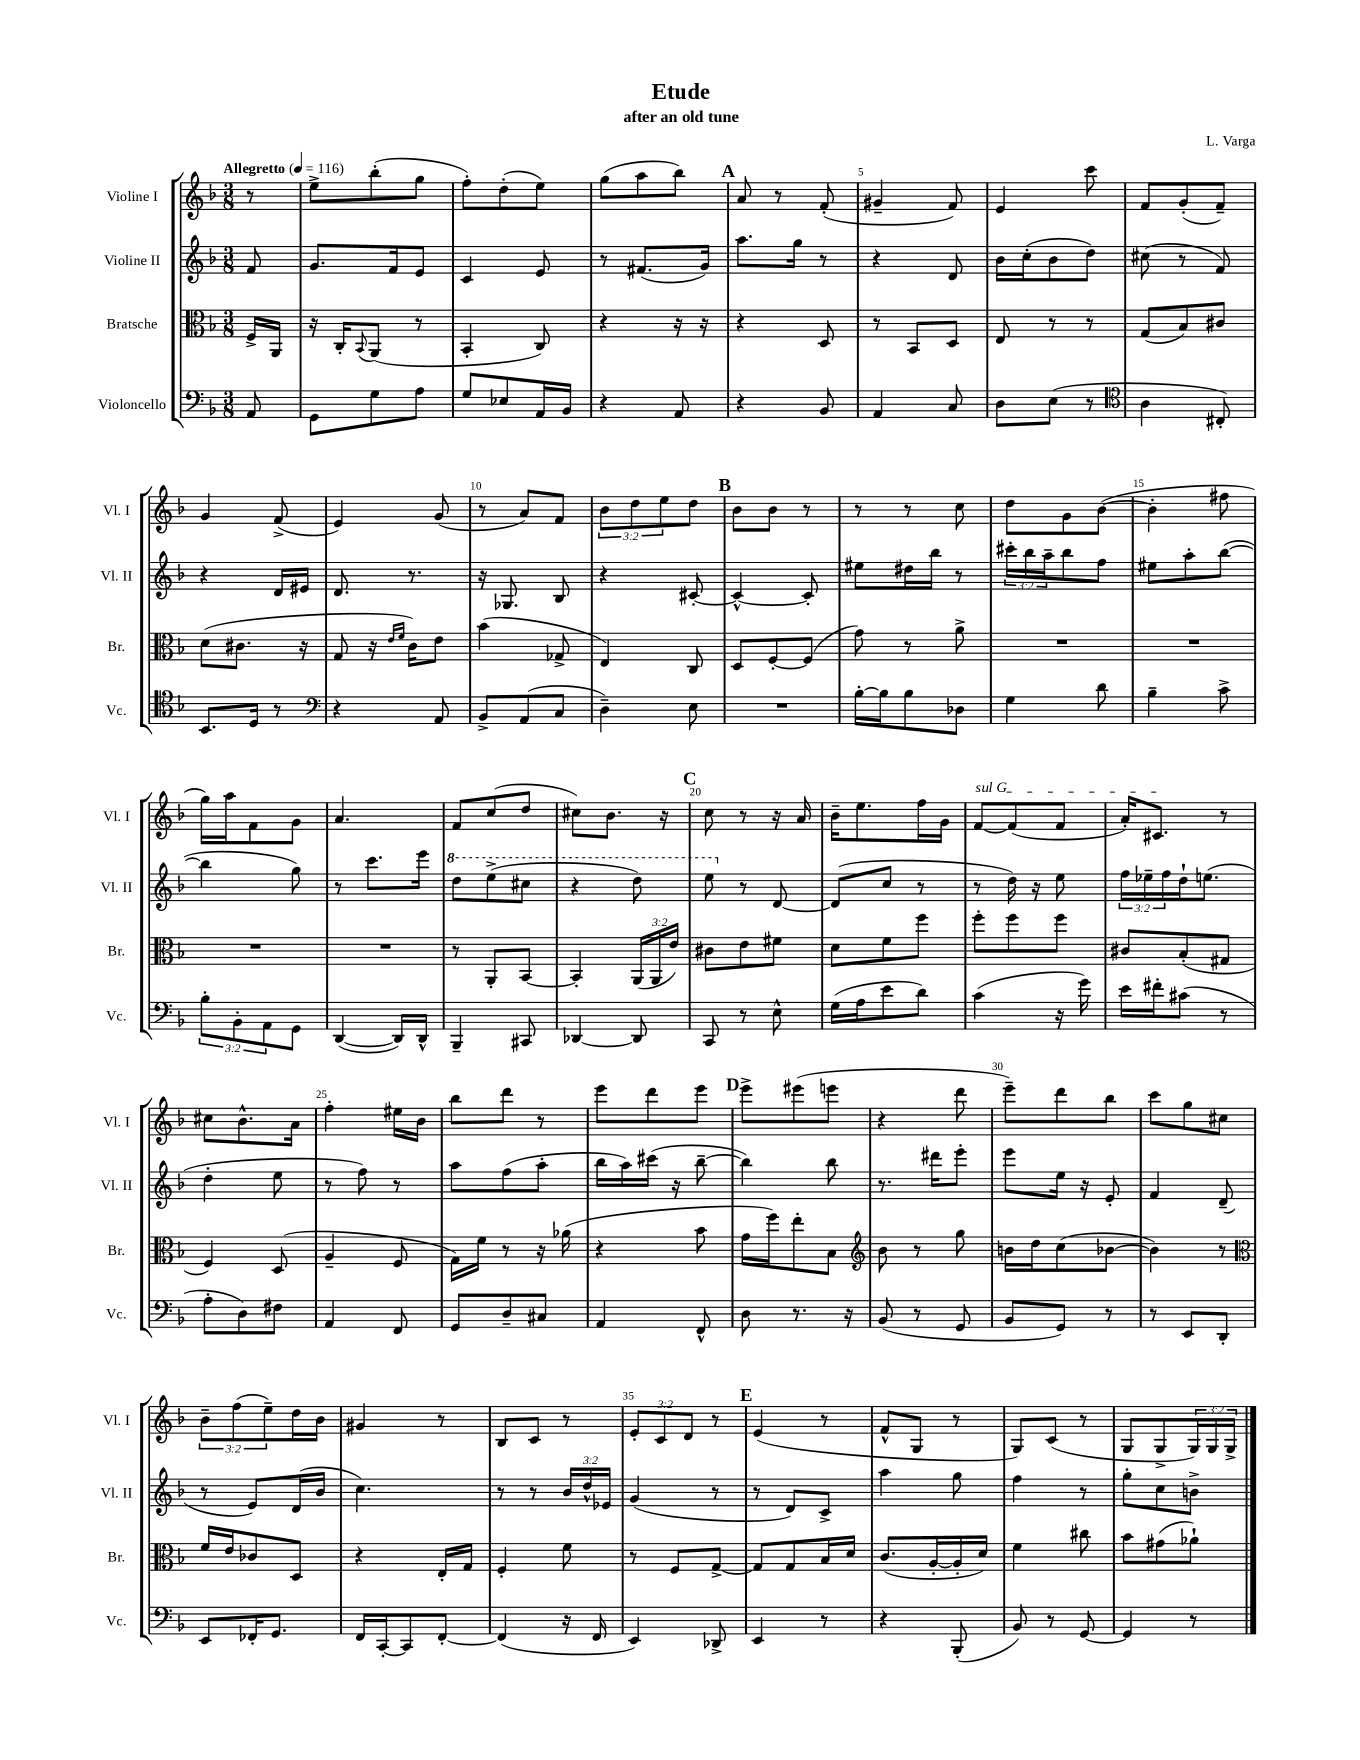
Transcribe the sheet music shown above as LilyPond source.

\header { title = "Etude" composer = "L. Varga" subtitle = "after an old tune" }
<<
\new StaffGroup <<
\new Staff = "s0" \with { instrumentName = "Violine I" shortInstrumentName = "Vl. I" } {
    \clef treble \key f \major \numericTimeSignature \time 3/8 \override Staff.TupletNumber.text = #tuplet-number::calc-fraction-text \partial 8 \tempo "Allegretto" 4 = 116
    r8 |
    e''8-> bes''8-.( g''8 |
    f''8-.) d''8-.( e''8) |
    g''8( a''8 bes''8) |
    \mark \markup { \bold "A" } a'8 r8 f'8-.( |
    gis'4-- f'8) |
    e'4 c'''8 |
    f'8 g'8-.( f'8--) |
    g'4 f'8->( |
    e'4) g'8( |
    r8 a'8) f'8 |
    \tuplet 3/2 { bes'8 d''8 e''8 } d''8 |
    \mark \markup { \bold "B" } bes'8 bes'8 r8 |
    r8 r8 c''8 |
    d''8 g'8 bes'8~( |
    bes'4-. fis''8 |
    g''16) a''16 f'8 g'8 |
    a'4. |
    f'8 c''8( d''8 |
    cis''8) bes'8. r16 |
    \mark \markup { \bold "C" } c''8 r8 r16 a'16 |
    bes'16-- e''8. f''16 g'16 |
    \once \override TextSpanner.bound-details.left.text = \markup { \italic "sul G" } f'8~\startTextSpan f'8( f'8 |
    a'16-.) cis'8.\stopTextSpan r8 |
    cis''8 bes'8.-^ a'16 |
    f''4-. eis''16 bes'16 |
    bes''8 d'''8 r8 |
    e'''8 d'''8 e'''8 |
    \mark \markup { \bold "D" } e'''8-> eis'''8( e'''8 |
    r4 d'''8 |
    e'''8--) d'''8 bes''8 |
    c'''8 g''8 cis''8 |
    \tuplet 3/2 { bes'8-- f''8( e''8--) } d''16 bes'16 |
    gis'4 r8 |
    bes8 c'8 r8 |
    \tuplet 3/2 { e'8-. c'8 d'8 } r8 |
    \mark \markup { \bold "E" } e'4( r8 |
    f'8-^ g8 r8 |
    g8) c'8( r8 |
    g8 g8-> \tuplet 3/2 { g16) g16 g16-> } \bar "|." |
}
\new Staff = "s1" \with { instrumentName = "Violine II" shortInstrumentName = "Vl. II" } {
    \clef treble \key f \major \numericTimeSignature \time 3/8 \override Staff.TupletNumber.text = #tuplet-number::calc-fraction-text \partial 8
    f'8 |
    g'8. f'16 e'8 |
    c'4 e'8 |
    r8 fis'8.( g'16) |
    \mark \markup { \bold "A" } a''8. g''16 r8 |
    r4 d'8 |
    bes'16 c''16-.( bes'8 d''8) |
    cis''8( r8 f'8) |
    r4 d'16 eis'16 |
    d'8. r8. |
    r16 ges8. bes8 |
    r4 cis'8~-. |
    \mark \markup { \bold "B" } cis'4~-^ cis'8-. |
    eis''8 dis''16 bes''16 r8 |
    \tuplet 3/2 { cis'''16-. bes''16 a''16-- } bes''8 f''8 |
    eis''8 a''8-. bes''8~( |
    bes''4 g''8) |
    r8 c'''8. e'''16 |
    \ottava #1 d'''8 e'''8->( cis'''8 |
    r4 d'''8) |
    \mark \markup { \bold "C" } e'''8 \ottava #0 r8 d'8~ |
    d'8( c''8 r8 |
    r8 d''16) r16 e''8 |
    \tuplet 3/2 { f''16 ees''16-- f''16 } d''16-! e''8.( |
    d''4-. e''8 |
    r8 f''8) r8 |
    a''8 f''8( a''8-. |
    bes''16 a''16) cis'''16( r16 bes''8~-- |
    \mark \markup { \bold "D" } bes''4) bes''8 |
    r8. dis'''16 e'''8-. |
    e'''8 e''16 r16 e'8-. |
    f'4 d'8--( |
    r8 e'8) d'16( bes'16 |
    c''4.) |
    r8 r8 \tuplet 3/2 { bes'16 d''16-^ ees'16 } |
    g'4( r8 |
    \mark \markup { \bold "E" } r8 d'8) c'8-> |
    a''4 g''8 |
    f''4 r8 |
    g''8-. c''8 b'8-> \bar "|." |
}
\new Staff = "s2" \with { instrumentName = "Bratsche" shortInstrumentName = "Br." } {
    \clef alto \key f \major \numericTimeSignature \time 3/8 \override Staff.TupletNumber.text = #tuplet-number::calc-fraction-text \partial 8
    f16-> a,16 |
    r16 c16-. \appoggiatura { bes,8 } a,8( r8 |
    bes,4-. c8) |
    r4 r16 r16 |
    \mark \markup { \bold "A" } r4 d8 |
    r8 bes,8 d8 |
    e8 r8 r8 |
    g8( bes8) cis'8 |
    d'8( cis'8. r16 |
    g8 r16 \grace { e'16 f'16 } c'16) e'8 |
    bes'4( ges8-> |
    e4) c8 |
    \mark \markup { \bold "B" } d8 f8~-. f8( |
    g'8) r8 a'8-> |
    R4. |
    R4. |
    R4. |
    R4. |
    r8 a,8-. bes,8~ |
    bes,4-. \tuplet 3/2 { a,16( a,16 e'16) } |
    \mark \markup { \bold "C" } cis'8 e'8 fis'8 |
    d'8 f'8 f''8 |
    f''8-. f''8 f''8 |
    cis'8 bes8-.( gis8 |
    f4) d8( |
    a4-- f8 |
    g16) f'16 r8 r16 aes'16( |
    r4 bes'8 |
    \mark \markup { \bold "D" } g'16 f''16) e''8-. bes8 |
    \clef treble bes'8 r8 g''8 |
    b'16 d''16 c''8( bes'8~ |
    bes'4) r8 |
    \clef alto f'16 e'16 ces'8 d8 |
    r4 e16-. g16 |
    f4-. f'8 |
    r8 f8 g8~-> |
    \mark \markup { \bold "E" } g8 g8 bes16 d'16 |
    c'8.( a16~-. a16-. d'16) |
    f'4 cis''8 |
    bes'8 gis'8( aes'8-!) \bar "|." |
}
\new Staff = "s3" \with { instrumentName = "Violoncello" shortInstrumentName = "Vc." } {
    \clef bass \key f \major \numericTimeSignature \time 3/8 \override Staff.TupletNumber.text = #tuplet-number::calc-fraction-text \partial 8
    a,8 |
    g,8 g8 a8 |
    g8 ees8 a,16 bes,16 |
    r4 a,8 |
    \mark \markup { \bold "A" } r4 bes,8 |
    a,4 c8 |
    d8 e8( r8 |
    \clef tenor a4 cis8-.) |
    bes,8. d16 r8 |
    \clef bass r4 a,8 |
    bes,8-> a,8( c8 |
    d4--) e8 |
    \mark \markup { \bold "B" } R4. |
    bes16~-. bes16 bes8 des8 |
    g4 d'8 |
    bes4-- c'8-> |
    \tuplet 3/2 { bes8-. bes,8-. a,8 } g,8 |
    d,4~( d,16) d,16-^ |
    bes,,4-- cis,8 |
    des,4~ des,8 |
    \mark \markup { \bold "C" } c,8 r8 e8-^ |
    g16( a16 e'8 d'8) |
    c'4( r16 g'16) |
    e'16 fis'16-. cis'8( r8 |
    a8-. d8) fis8 |
    a,4 f,8 |
    g,8 d8-- cis8 |
    a,4 f,8-^ |
    \mark \markup { \bold "D" } d8 r8. r16 |
    bes,8( r8 g,8 |
    bes,8 g,8) r8 |
    r8 e,8 d,8-. |
    e,8 fes,16-. g,8. |
    f,16 c,16~-. c,8 f,8~-. |
    f,4( r16 f,16 |
    e,4) des,8-> |
    \mark \markup { \bold "E" } e,4 r8 |
    r4 bes,,8-.( |
    bes,8) r8 g,8~ |
    g,4 r8 \bar "|." |
}
>>
>>
\layout { \context { \Score \override BarNumber.break-visibility = ##(#f #t #t) barNumberVisibility = #(every-nth-bar-number-visible 5) } }
